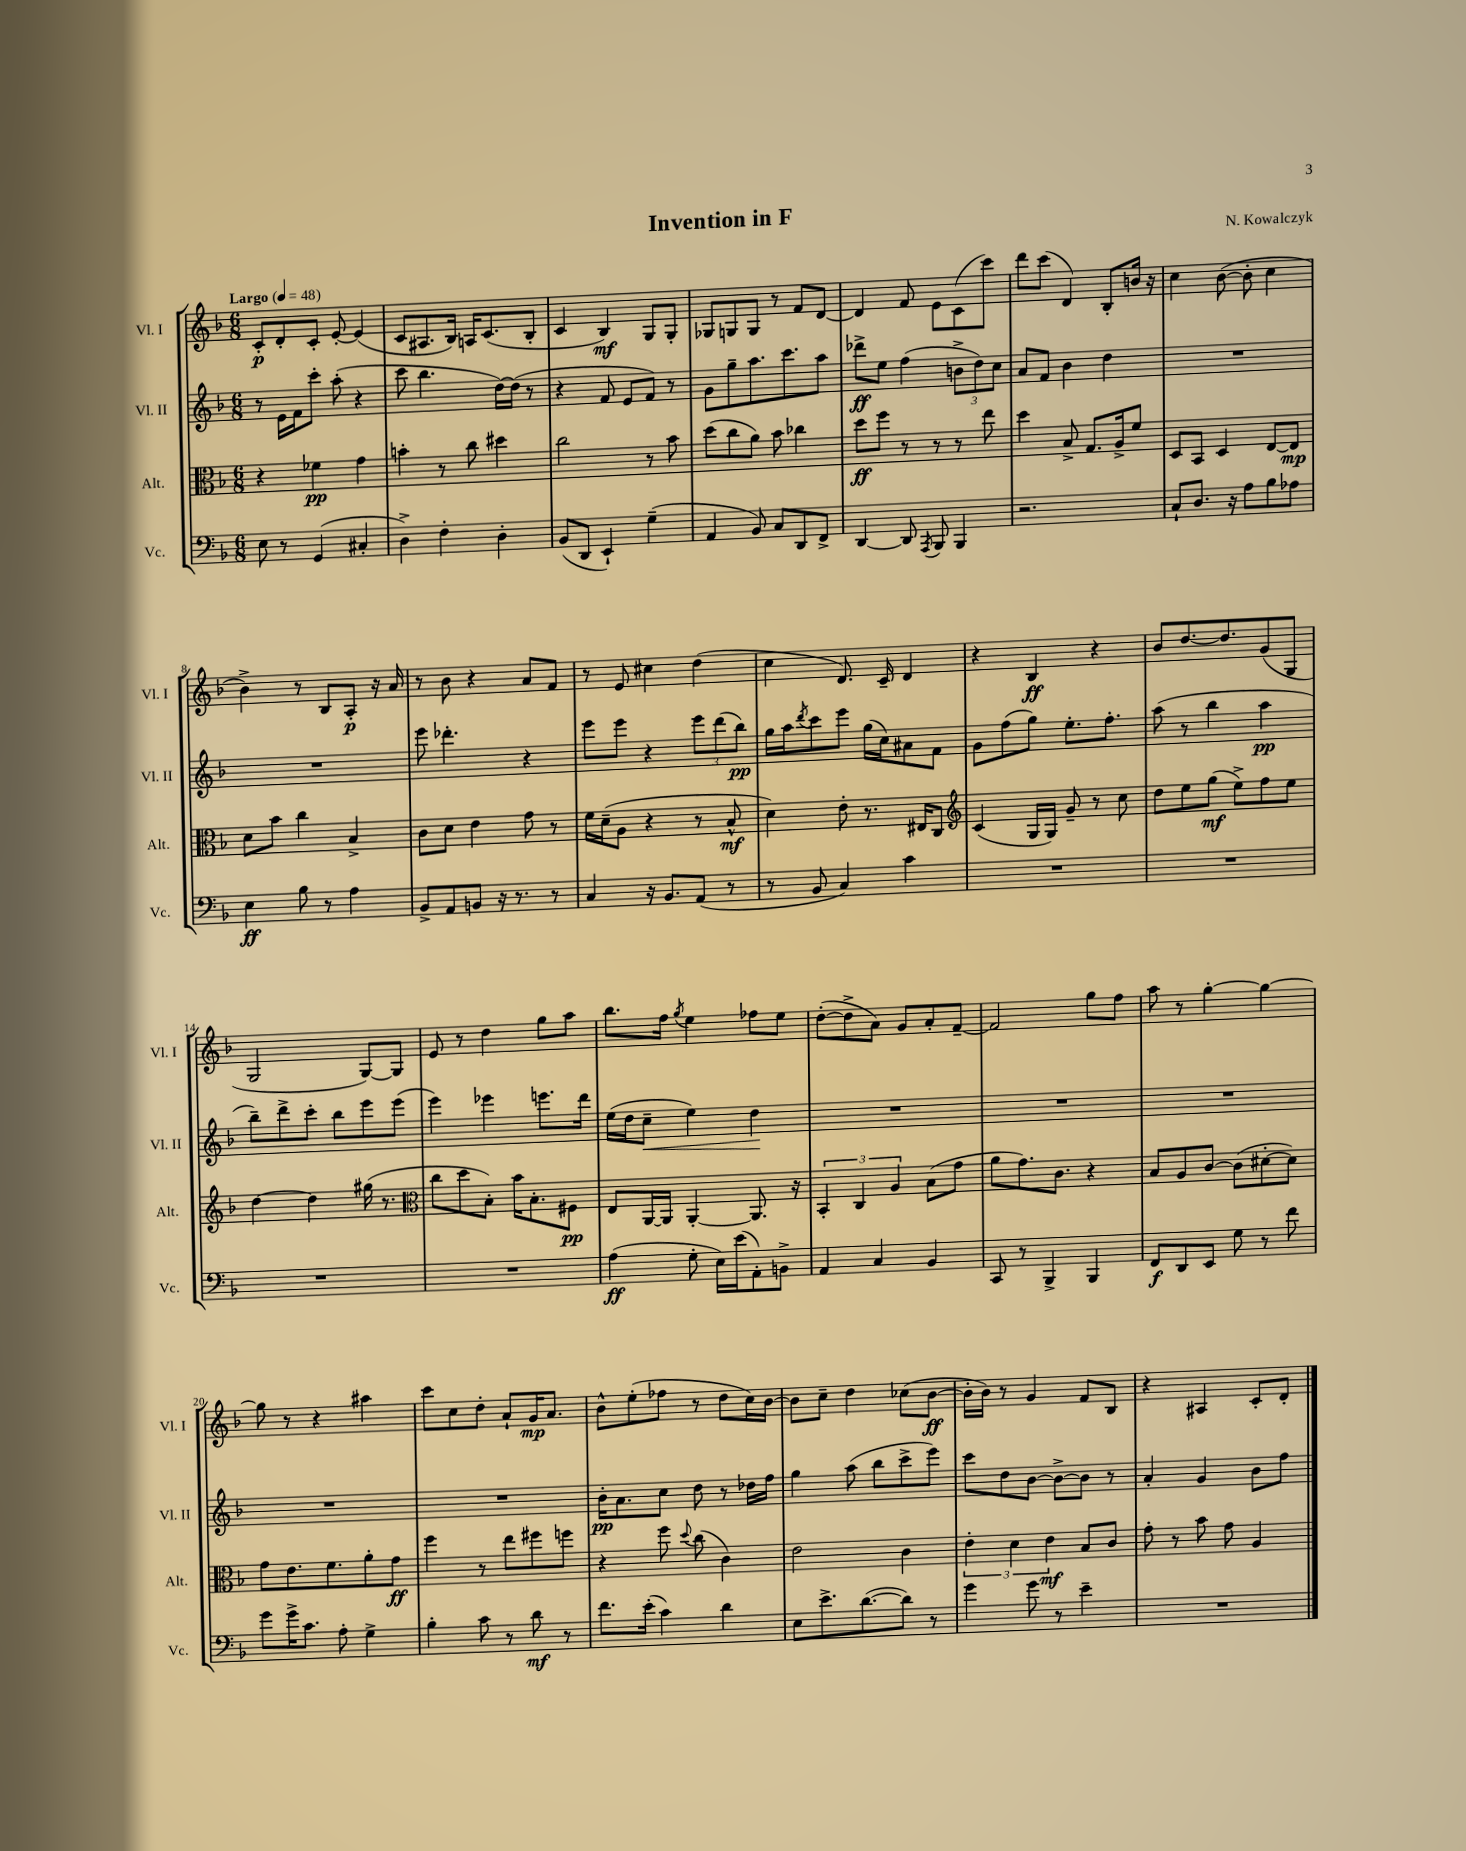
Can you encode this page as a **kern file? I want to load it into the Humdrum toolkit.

**kern	**dynam	**kern	**dynam	**kern	**dynam	**kern	**dynam
*part4	*part4	*part3	*part3	*part2	*part2	*part1	*part1
*staff4	*staff4	*staff3	*staff3	*staff2	*staff2	*staff1	*staff1
*I"Vc.	*	*I"Alt.	*	*I"Vl. II	*	*I"Vl. I	*
*I'Vc.	*	*I'Alt.	*	*I'Vl. II	*	*I'Vl. I	*
*clefF4	*	*clefC3	*	*clefG2	*	*clefG2	*
*k[b-]	*	*k[b-]	*	*k[b-]	*	*k[b-]	*
*M6/8	*	*M6/8	*	*M6/8	*	*M6/8	*
*MM48	*	*MM48	*	*MM48	*	*MM48	*
=1	=1	=1	=1	=1	=1	=1	=1
!	!	!	!	!	!	!LO:TX:a:B:t=Largo	!
8E\	.	4r	.	8r	.	8c'/L	p
8r	.	.	.	16e\LL	.	8d'/	.
.	.	.	.	16f\J	.	.	.
(4GG/	.	4f-X\	pp	8ccc'\J	.	8c'/J	.
.	.	.	.	(8aa'\	.	[8e'/	.
4C#X'/	.	4g\	.	4r	.	(4e/]	.
=2	=2	=2	=2	=2	=2	=2	=2
4D^\)	.	4bn'\	.	8ccc\	.	8c/L	.
.	.	.	.	4.bb-\	.	8.A#X/	.
4F'\	.	8r	.	.	.	.	.
.	.	.	.	.	.	16B-/Jk)	.
.	.	8cc\	.	.	.	16An/KL	.
.	.	.	.	.	.	(8.c/	.
4D'\	.	4dd#X\	.	[16dd\LL)	.	.	.
.	.	.	.	(16dd\JJ]	.	.	.
.	.	.	.	8r	.	8B-'/J	.
=3	=3	=3	=3	=3	=3	=3	=3
(8BB-/L	.	2cc\	.	4r	.	4c/	.
8DD/J	.	.	.	.	.	.	.
4EE`/)	.	.	.	8f/	.	4B-/)	mf
.	.	.	.	8e/L	.	.	.
(4G~\	.	8r	.	8f/J)	.	8G/L	.
.	.	8b-\	.	8r	.	8G'/J	.
=4	=4	=4	=4	=4	=4	=4	=4
4AA/	.	(8dd\L	.	8g\L	.	8G-X/L	.
.	.	8cc\	.	8gg~\	.	8Gn/	.
8BB-/)	.	8a\J)	.	8.aa\	.	8G/J	.
8C/L	.	8b-\	.	.	.	8r	.
.	.	.	.	8.ccc\	.	.	.
8DD/	.	4cc-X\	.	.	.	8f/L	.
8FF^/J	.	.	.	8aa\J	.	[8d/J	.
=5	=5	=5	=5	=5	=5	=5	=5
[4DD/	.	8dd\L	ff	8ddd-X^\L	ff	4d/]	.
.	.	8ff\J	.	8ee\J	.	.	.
8DD/]	.	8r	.	(4ff\	.	8f/	.
8qAAA/	.	.	.	.	.	.	.
8BBB-/	.	8r	.	.	.	8e\L	.
4BBB-/	.	8r	.	12bn^\L	.	(8c\	.
.	.	.	.	12dd\)	.	.	.
.	.	8ee\	.	.	.	8ccc\J)	.
.	.	.	.	12cc\J	.	.	.
=6	=6	=6	=6	=6	=6	=6	=6
2.r	.	4dd\	.	8a/L	.	8ddd\L	.
.	.	.	.	8f/J	.	(8ccc\J	.
.	.	8B-^/	.	4b-\	.	4d/)	.
.	.	8.G/L	.	.	.	.	.
.	.	.	.	4dd\	.	8B-'/L	.
.	.	16A^/k	.	.	.	.	.
.	.	8f/J	.	.	.	16bn/Jk	.
.	.	.	.	.	.	16r	.
=7	=7	=7	=7	=7	=7	=7	=7
8C`/L	.	8D/L	.	2.r	.	4cc\	.
8.D/J	.	8BB-/J	.	.	.	.	.
.	.	4D/	.	.	.	([8b-\	.
16r	.	.	.	.	.	.	.
8A\L	.	.	.	.	.	8b-'\]	.
8B-\	.	[8E/L	.	.	.	4cc\	.
8A-X\J	.	8E/J]	mp	.	.	.	.
!!LO:LB:g=z
=8	=8	=8	=8	=8	=8	=8	=8
4E\	ff	8d\L	.	2.r	.	4b-^\)	.
.	.	8b-\J	.	.	.	.	.
8B-\	.	4cc\	.	.	.	8r	.
8r	.	.	.	.	.	8B-/L	.
4A\	.	4B-^/	.	.	.	8A'/J	p
.	.	.	.	.	.	16r	.
.	.	.	.	.	.	16a/	.
=9	=9	=9	=9	=9	=9	=9	=9
8BB-^/L	.	8c\L	.	8eee\	.	8r	.
8AA/	.	8d\J	.	4.ddd-X'\	.	8b-\	.
8BBn/J	.	4e\	.	.	.	4r	.
16r	.	.	.	.	.	.	.
8.r	.	.	.	.	.	.	.
.	.	8g\	.	4r	.	8a/L	.
8r	.	8r	.	.	.	8f/J	.
=10	=10	=10	=10	=10	=10	=10	=10
4C/	.	16f\LL	.	8eee\L	.	8r	.
.	.	(16d~\J	.	.	.	.	.
.	.	8A\J	.	8eee\J	.	8e/	.
16r	.	4r	.	4r	.	4cc#X\	.
8.BB-/L	.	.	.	.	.	.	.
(8AA/J	.	8r	.	12eee\L	.	(4dd\	.
.	.	.	.	(12ddd\	.	.	.
8r	.	8B-^^/	mf	.	.	.	.
.	.	.	.	12bb-\J)	pp	.	.
=11	=11	=11	=11	=11	=11	=11	=11
8r	.	4d\)	.	16gg\LL	.	4cc\	.
.	.	.	.	16aa\J	.	.	.
.	.	.	.	8qddd/	.	.	.
8BB-/	.	.	.	8ccc\	.	.	.
4C/)	.	8e'\	.	8eee\J	.	8.d/)	.
.	.	8.r	.	(16gg\LL	.	.	.
.	.	.	.	16cc\J)	.	16c~/	.
4c\	.	.	.	8a#X\	.	4d/	.
.	.	16E#X/KL	.	.	.	.	.
.	.	8C/J	.	8f\J	.	.	.
=12	=12	=12	=12	=12	=12	=12	=12
*	*	*clefG2	*	*	*	*	*
2.r	.	(4c/	.	8g\L	.	4r	.
.	.	.	.	(8ff\	.	.	.
.	.	16G/LL	.	8gg\J)	.	4B-/	ff
.	.	16G/JJ)	.	.	.	.	.
.	.	8g~/	.	8.ee'\L	.	.	.
.	.	8r	.	.	.	4r	.
.	.	.	.	8.ff'\J	.	.	.
.	.	8cc\	.	.	.	.	.
=13	=13	=13	=13	=13	=13	=13	=13
2.r	.	8dd\L	.	(8aa\	.	8b-/L	.
.	.	8ee\	.	8r	.	[8.dd/	.
.	.	(8gg\J	mf	4bb-\	.	.	.
.	.	.	.	.	.	8.dd/]	.
.	.	8ee^\L)	.	.	.	.	.
.	.	8ff\	.	4aa\	pp	(8g/	.
.	.	8ee\J	.	.	.	8G/J	.
!!LO:LB:g=z
=14	=14	=14	=14	=14	=14	=14	=14
2.r	.	[4dd\	.	8bb-~\L)	.	2G/	.
.	.	.	.	8ddd^\	.	.	.
.	.	4dd\]	.	8ccc'\J	.	.	.
.	.	.	.	8bb-\L	.	.	.
.	.	(16gg#X\	.	8eee\	.	[8G/L)	.
.	.	8.r	.	.	.	.	.
.	.	.	.	(8eee\J	.	8G/J]	.
=15	=15	=15	=15	=15	=15	=15	=15
*	*	*clefC3	*	*	*	*	*
2.r	.	8cc\L	.	4eee\)	.	8e/	.
.	.	8dd\	.	.	.	8r	.
.	.	8B-'\J)	.	4eee-X\	.	4dd\	.
.	.	16b-\KL	.	.	.	.	.
.	.	8.B-'\	.	.	.	.	.
.	.	.	.	8.eeen\L	.	8gg\L	.
.	.	8F#X\J	pp	.	.	8aa\J	.
.	.	.	.	16ddd\Jk	.	.	.
=16	=16	=16	=16	=16	=16	=16	=16
(4A\	ff	8E/L	.	(16ee\LL	.	8.bb-\L	.
.	.	.	.	16dd\J	.	.	.
!	!	!	!	!	!LO:HP:b	!	!
.	.	[16AA/L	.	8cc~\J	<	.	.
.	.	16AA/JJ]	.	.	.	16ff\Jk	.
.	.	.	.	.	.	8qgg/	.
8G'\	.	[4AA'/	.	4ee\)	.	4ee\	.
16E\LL)	.	.	.	.	.	.	.
(16e\J	.	.	.	.	.	.	.
8AA'\)	.	8.AA/]	.	4dd\	.	8ff-X\L	.
8BBn^\J	.	.	.	.	.	8ee\J	.
.	.	16r	.	.	.	.	.
.	.	.	.	.	[	.	.
=17	=17	=17	=17	=17	=17	=17	=17
4AA/	.	6BB-'/	.	2.r	.	([8dd'\L	.
.	.	.	.	.	.	8dd^\]	.
.	.	6C/	.	.	.	.	.
4C/	.	.	.	.	.	8a\J)	.
.	.	6A/	.	.	.	.	.
.	.	.	.	.	.	8g/L	.
4BB-/	.	(8B-\L	.	.	.	8a'/	.
.	.	8g\J	.	.	.	[8f~/J	.
=18	=18	=18	=18	=18	=18	=18	=18
8CC/	.	8a\L	.	2.r	.	2f/]	.
8r	.	8.g\)	.	.	.	.	.
4BBB-^/	.	.	.	.	.	.	.
.	.	8.c\J	.	.	.	.	.
4BBB-/	.	4r	.	.	.	8gg\L	.
.	.	.	.	.	.	8ff\J	.
=19	=19	=19	=19	=19	=19	=19	=19
8FF/L	f	8B-/L	.	2.r	.	8aa\	.
8DD/	.	8A/	.	.	.	8r	.
8EE/J	.	[8c/J	.	.	.	[4gg'\	.
8G\	.	(8c\L]	.	.	.	.	.
8r	.	[8d#X'\	.	.	.	4gg\_	.
8f\	.	8d#\J])	.	.	.	.	.
!!LO:LB:g=z
=20	=20	=20	=20	=20	=20	=20	=20
8g\L	.	8g\L	.	2.r	.	8gg\]	.
16g^\K	.	8.e\	.	.	.	8r	.
8.c\J	.	.	.	.	.	.	.
.	.	.	.	.	.	4r	.
.	.	8.f\	.	.	.	.	.
8A'\	.	.	.	.	.	.	.
4G^\	.	8a'\	.	.	.	4aa#X\	.
.	.	8g\J	ff	.	.	.	.
=21	=21	=21	=21	=21	=21	=21	=21
4B-'\	.	4ff\	.	2.r	.	8ccc\L	.
.	.	.	.	.	.	8cc\	.
8c\	.	8r	.	.	.	8dd'\J	.
8r	.	8ee\L	.	.	.	8a`/L	.
8d\	mf	8ff#X\	.	.	.	16g/K	mp
.	.	.	.	.	.	8.a/J	.
8r	.	8ffn\J	.	.	.	.	.
=22	=22	=22	=22	=22	=22	=22	=22
8.f\L	.	4r	.	16b-'\KL	pp	8b-^^\L	.
.	.	.	.	8.a\	.	.	.
.	.	.	.	.	.	(8ee'\	.
(16e'\Jk	.	.	.	.	.	.	.
4c\)	.	8ff\	.	8cc\J	.	8ff-X\J	.
.	.	8qqdd/	.	.	.	.	.
.	.	(8cc\	.	8dd\	.	8r	.
4d\	.	4c\)	.	8r	.	8dd\L	.
.	.	.	.	16dd-X\LL	.	16cc\L)	.
.	.	.	.	16ff\JJ	.	[16b-\JJ	.
=23	=23	=23	=23	=23	=23	=23	=23
8E\L	.	2e\	.	4gg\	.	8b-\L]	.
8.e^\	.	.	.	.	.	8cc~\J	.
.	.	.	.	(8aa\	.	4dd\	.
([8.d\	.	.	.	.	.	.	.
.	.	.	.	8bb-\L	.	.	.
8d\J])	.	4c\	.	8ccc^\	.	(8cc-X\L	.
8r	.	.	.	8eee\J)	.	[8b-\J	ff
=24	=24	=24	=24	=24	=24	=24	=24
4g\	.	6e'\	.	8ccc\L	.	16b-'\LL]	.
.	.	.	.	.	.	16b-\JJ)	.
.	.	.	.	8dd\	.	8r	.
.	.	6d\	.	.	.	.	.
8g\	.	.	.	[8b-\J	.	4g/	.
.	.	6e\	mf	.	.	.	.
8r	.	.	.	8b-^\L_	.	.	.
4e~\	.	8B-/L	.	8b-\J]	.	8f/L	.
.	.	8c/J	.	8r	.	8B-/J	.
=25	=25	=25	=25	=25	=25	=25	=25
2.r	.	8g'\	.	4a'/	.	4r	.
.	.	8r	.	.	.	.	.
.	.	8b-\	.	4g/	.	4A#X/	.
.	.	8g\	.	.	.	.	.
.	.	4A/	.	8b-\L	.	8c'/L	.
.	.	.	.	8ff\J	.	8d'/J	.
==	==	==	==	==	==	==	==
*-	*-	*-	*-	*-	*-	*-	*-
